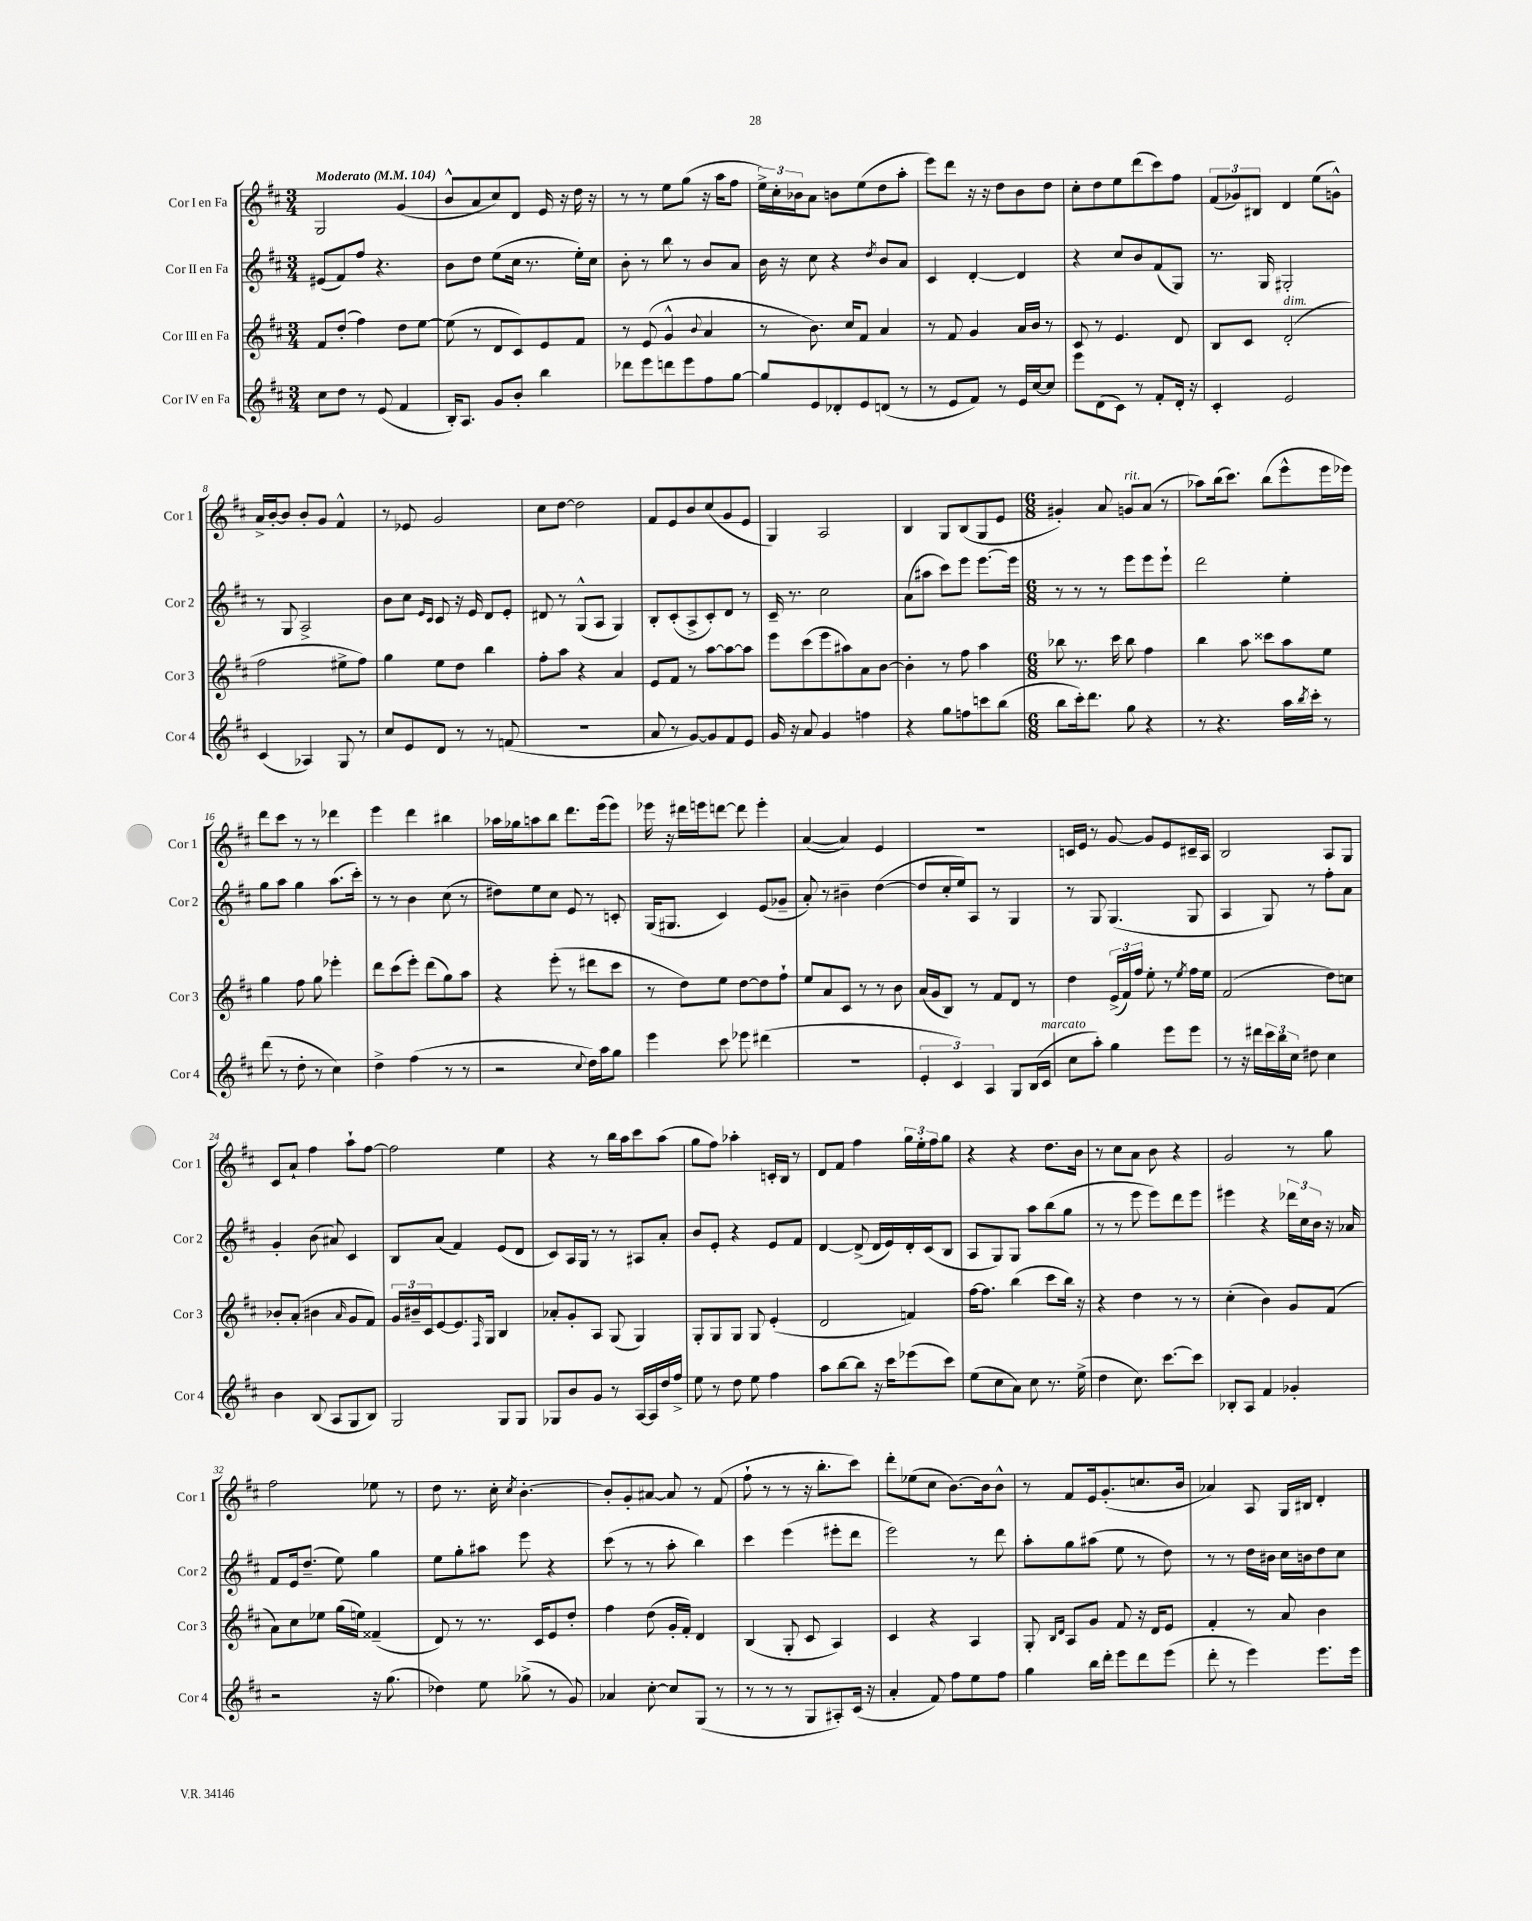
<<
\new StaffGroup <<
\new Staff = "s0" \with { instrumentName = "Cor I en Fa" shortInstrumentName = "Cor 1" } {
    \clef treble \key d \major \numericTimeSignature \time 3/4 \tempo "Moderato" 4 = 104
    g2 g'4( |
    b'8-^ a'8 cis''8) d'8 e'16 r16 d''16 r16 |
    r8 r8 e''8 g''8( r16 a''16 fis''8 |
    \tuplet 3/2 { e''16->) cis''16-. bes'16 } a'8 b'8 e''8( d''8 a''8-. |
    e'''8) d'''8 r16 r16 d''8 b'8 d''8 |
    cis''8-. d''8 e''8 d'''8( cis'''8) fis''8 |
    \tuplet 3/2 { fis'8( ges'8) bis8 } d'4 e''8( g'8-^) |
    a'16-> b'16~-. b'8 b'8-. g'8 fis'4-^ |
    r8 ees'8 g'2 |
    cis''8 d''8~ d''2 |
    fis'8 e'8 b'8 cis''8( g'8 e'8 |
    g4) a2 |
    b4 g8 b8( g8 e'8 |
    \numericTimeSignature \time 6/8 gis'4-.) a'8 g'8^\markup { \italic "rit." } a'8( r8 |
    aes''8) b''16( cis'''8.) b''8( e'''8-^ e'''16 ees'''16) |
    d'''8 cis'''8 r8 r8 des'''4 |
    e'''4 d'''4 bis''4 |
    aes''16 ges''16 a''8 b''8 d'''8. e'''16( e'''8) |
    ees'''16 r16 dis'''16 e'''16 d'''8~ d'''8 e'''4-. |
    a'4~( a'4) e'4 |
    R2. |
    c'16 e'16 r8 g'8~ g'8 e'8 cis'16-- a16 |
    b2 a8 g8 |
    cis'8 a'8-! fis''4 a''8-! fis''8~ |
    fis''2 e''4 |
    r4 r8 b''16 a''16 cis'''8 a''8( |
    g''8 fis''8) aes''4-. c'16-. b16 r8 |
    d'8 fis'8 fis''4 \tuplet 3/2 { g''16 e''16-. fis''16 } g''8 |
    r4 r4 d''8. b'16 |
    r8 cis''8 a'8 b'8 r4 |
    g'2 r8 g''8 |
    fis''2 ees''8 r8 |
    d''8 r8. cis''16-. \acciaccatura { cis''8 } b'4.~-. |
    b'8-. g'8-. ais'8~ ais'8 r8 fis'8( |
    fis''8-! r8 r8 r16 b''8.-. cis'''8) |
    d'''8-. ees''8( cis''8 b'8.~) b'16 b'8-^ |
    r8 fis'8 e'16 g'8.-.( c''8. b'16 |
    aes'4) a8 g16 bis16 d'4-. \bar "|." |
}
\new Staff = "s1" \with { instrumentName = "Cor II en Fa" shortInstrumentName = "Cor 2" } {
    \clef treble \key d \major \numericTimeSignature \time 3/4
    eis'8( fis'8) fis''8 r4. |
    b'8 d''8 e''8( cis''16 r8. e''16-.) cis''16 |
    b'8-. r8 b''8 r8 b'8 a'8 |
    b'16 r16 cis''8 r4 \acciaccatura { d''8 } b'8 a'8 |
    cis'4 d'4~-. d'4 |
    r4 cis''8 b'8 fis'8( g8) |
    r8. g16 gis2-. |
    r8 g8 a2-> |
    b'8 cis''8 \grace { e'16 cis'16 } cis'8 r16 e'16 d'8 e'8-. |
    dis'8 r8 g8-^( a8 g4) |
    b8-. cis'8-.( a8-> cis'8-.) d'8 r8 |
    cis'16-- r8. cis''2 |
    a'8( ais''8 cis'''8) e'''8 e'''8.~ e'''16 |
    \numericTimeSignature \time 6/8 r8 r8 r8 e'''8 e'''8 e'''8-! |
    d'''2 e''4-. |
    g''8 a''8 g''4 a''8.( cis'''16-.) |
    r8 r8 b'4 cis''8( r8 |
    dis''8) e''8 cis''8 e'8 r8 c'8-. |
    g16( gis8. cis'4) e'8( ges'8-- |
    a'8-.) r8 bis'4-- d''4~( |
    d''8 cis''16-. e''16) a8 r8 g4 |
    r8 g8 g4.( g8 |
    a4 g8) r8 fis''8-. a'8 |
    g'4-. b'8( ais'8) cis'4 |
    b8 a'8( fis'4) e'8( d'8 |
    cis'8) a16 g16 r8 r8 ais8 a'8-. |
    b'8 e'8-. r4 e'8 fis'8 |
    d'4~ d'8->( d'16 e'16) d'16-. cis'16( b8 |
    a8 g8) g8 a''8 b''8( g''8 |
    r8 r8 e'''8 e'''8) d'''8 e'''8 |
    eis'''4 r4 \tuplet 3/2 { des'''16 cis''16 b'16 } r16 aes'16 |
    fis'8 e'16 d''8.--( e''8) g''4 |
    e''8 g''8-. ais''8 e'''8 r4 |
    cis'''8( r8 r8 a''8-. b''4) |
    cis'''4 e'''4( eis'''8-. d'''8 |
    e'''2) r8 d'''8 |
    a''8-. g''8 ais''8( e''8 r8 d''8) |
    r8 r8 d''16 bis'16 cis''16 b'16 d''8 cis''8 \bar "|." |
}
\new Staff = "s2" \with { instrumentName = "Cor III en Fa" shortInstrumentName = "Cor 3" } {
    \clef treble \key d \major \numericTimeSignature \time 3/4
    fis'8 d''8-.( fis''4) d''8 e''8~ |
    e''8( r8 d'8 cis'8) e'8 fis'8 |
    r8 e'8( g'4-^ \appoggiatura { b'8 } a'4 |
    r8 b'8.) cis''16 fis'8 a'4 |
    r8 fis'8 g'4 a'16 b'16 r8 |
    cis'8 r8 e'4. d'8 |
    b8 cis'8 d'2-.^\markup { \italic "dim." }( |
    fis''2 eis''8-> fis''8) |
    g''4 e''8 d''8 b''4 |
    fis''8-. a''8 r4 a'4 |
    e'8 fis'8 r8 a''8~ a''8~ a''8 |
    e'''8 cis'''8( e'''8 ais''8) a'8 b'8~ |
    b'4-. r8 fis''8 a''4 |
    \numericTimeSignature \time 6/8 bes''8 r8. cis'''16 bes''8 fis''4 |
    b''4 a''8 cisis'''8 a''8 e''8 |
    g''4 fis''8 g''8 ees'''4-. |
    d'''8 cis'''8( e'''8-.) d'''8( g''8) a''8 |
    r4 e'''8-.( r8 dis'''8 cis'''8 |
    r8 d''8) e''8 d''8~ d''8 fis''8-! |
    e''8 a'8 cis'8 r8 r8 b'8 |
    a'16( g'16 b8) r8 fis'8 d'8 r8 |
    d''4 \tuplet 3/2 { e'16->( fis'16) fis''16 } e''8-. r8 \acciaccatura { e''8 } fis''16 e''16 |
    fis'2( d''8) c''8 |
    bes'8-. a'8-.( bis'4 \grace { a'16 } g'8 fis'8) |
    \tuplet 3/2 { g'16 bis'16-- cis'16 } e'8~ e'8. \grace { fis16 } g16 b4 |
    aes'8-. g'8-. a8 g8( g4) |
    g8-. g8 g8 g8 e'4-.( |
    d'2 f'4) |
    fis''16~ fis''8. b''4( cis'''8 b''16) r16 |
    r4 d''4 r8 r8 |
    cis''4-.( b'4) g'8 fis'8( |
    a'8) cis''8 ees''8 g''16( e''16) fisis'4--( |
    d'8) r8 r8. cis'16 e'8 d''8-. |
    fis''4 d''8( g'16-. fis'16-.) d'4 |
    b4( g8-. cis'8 a4) |
    cis'4 r4 a4 |
    g8-. \grace { b16 d'16 } a8 g'8 fis'8 r16 d'16 e'8 |
    fis'4-. r8 a'8 b'4 \bar "|." |
}
\new Staff = "s3" \with { instrumentName = "Cor IV en Fa" shortInstrumentName = "Cor 4" } {
    \clef treble \key d \major \numericTimeSignature \time 3/4
    cis''8 d''8 r8 e'8( fis'4 |
    b16-.) a8. g'8 b'8-. b''4 |
    des'''8 e'''8 d'''8 e'''8 fis''8 g''8~ |
    g''8 e'8 des'8-. e'8 d'8( r8 |
    r8 e'8 fis'8) r8 e'16 cis''16~ cis''8 |
    e'''8 d'8( cis'8) r8 fis'8-. d'16-. r16 |
    cis'4-. e'2 |
    cis'4( aes4) g8 r8 |
    cis''8 e'8 d'8 r8 r8 f'8( |
    R2. |
    a'8 r8 g'8~) g'8 fis'8 e'8 |
    g'16 r16 a'8 g'4 f''4 |
    r4 g''8 f''8 c'''8 b''8( |
    \numericTimeSignature \time 6/8 b''8 cis'''16-.) d'''8. g''8 r4 |
    r8 r4. a''16 \acciaccatura { b''8 } cis'''16-. r8 |
    d'''8( r8 d''8-. r8 cis''4) |
    d''4-> fis''4( r8 r8 |
    r2 \appoggiatura { cis''8 } d''16) a''16 g''8 |
    e'''4 cis'''8 ees'''8 dis'''4( |
    R2. |
    \tuplet 3/2 { e'4-. cis'4) a4 } g8 b16( cis'16^\markup { \italic "marcato" } |
    cis''8 a''8-.) g''4 e'''8 e'''8 |
    r8 r16 dis'''16 \tuplet 3/2 { cis'''16 b''16 cis''16 } dis''8 cis''4 |
    b'4 b8( a8 g8 b8) |
    g2 g8 g8 |
    ges8 b'8 g'8 r8 a16~ a16 d''16 fis''16-> |
    e''8 r8 d''8 e''8 fis''4 |
    a''8 b''8~ b''8 r16 cis'''16 ees'''8( cis'''8) |
    e''8( cis''8 a'8) cis''8 r8. e''16->( |
    d''4 cis''8.) cis'''8.~ cis'''8 |
    bes8-. a8 fis'4 ges'4-. |
    r2 r16 g''8.( |
    des''4) e''8 ges''8->( r8 g'8) |
    aes'4 cis''8~-. cis''8 g8( r8 |
    r8 r8 r8 g8 ais8-.) cis'16( r16 |
    a'4-. fis'8) fis''8 e''8 fis''8 |
    g''4 b''16 d'''16-. e'''8 d'''8 e'''8( |
    d'''8-. r8 e'''4) e'''8. e'''16 \bar "|." |
}
>>
>>
